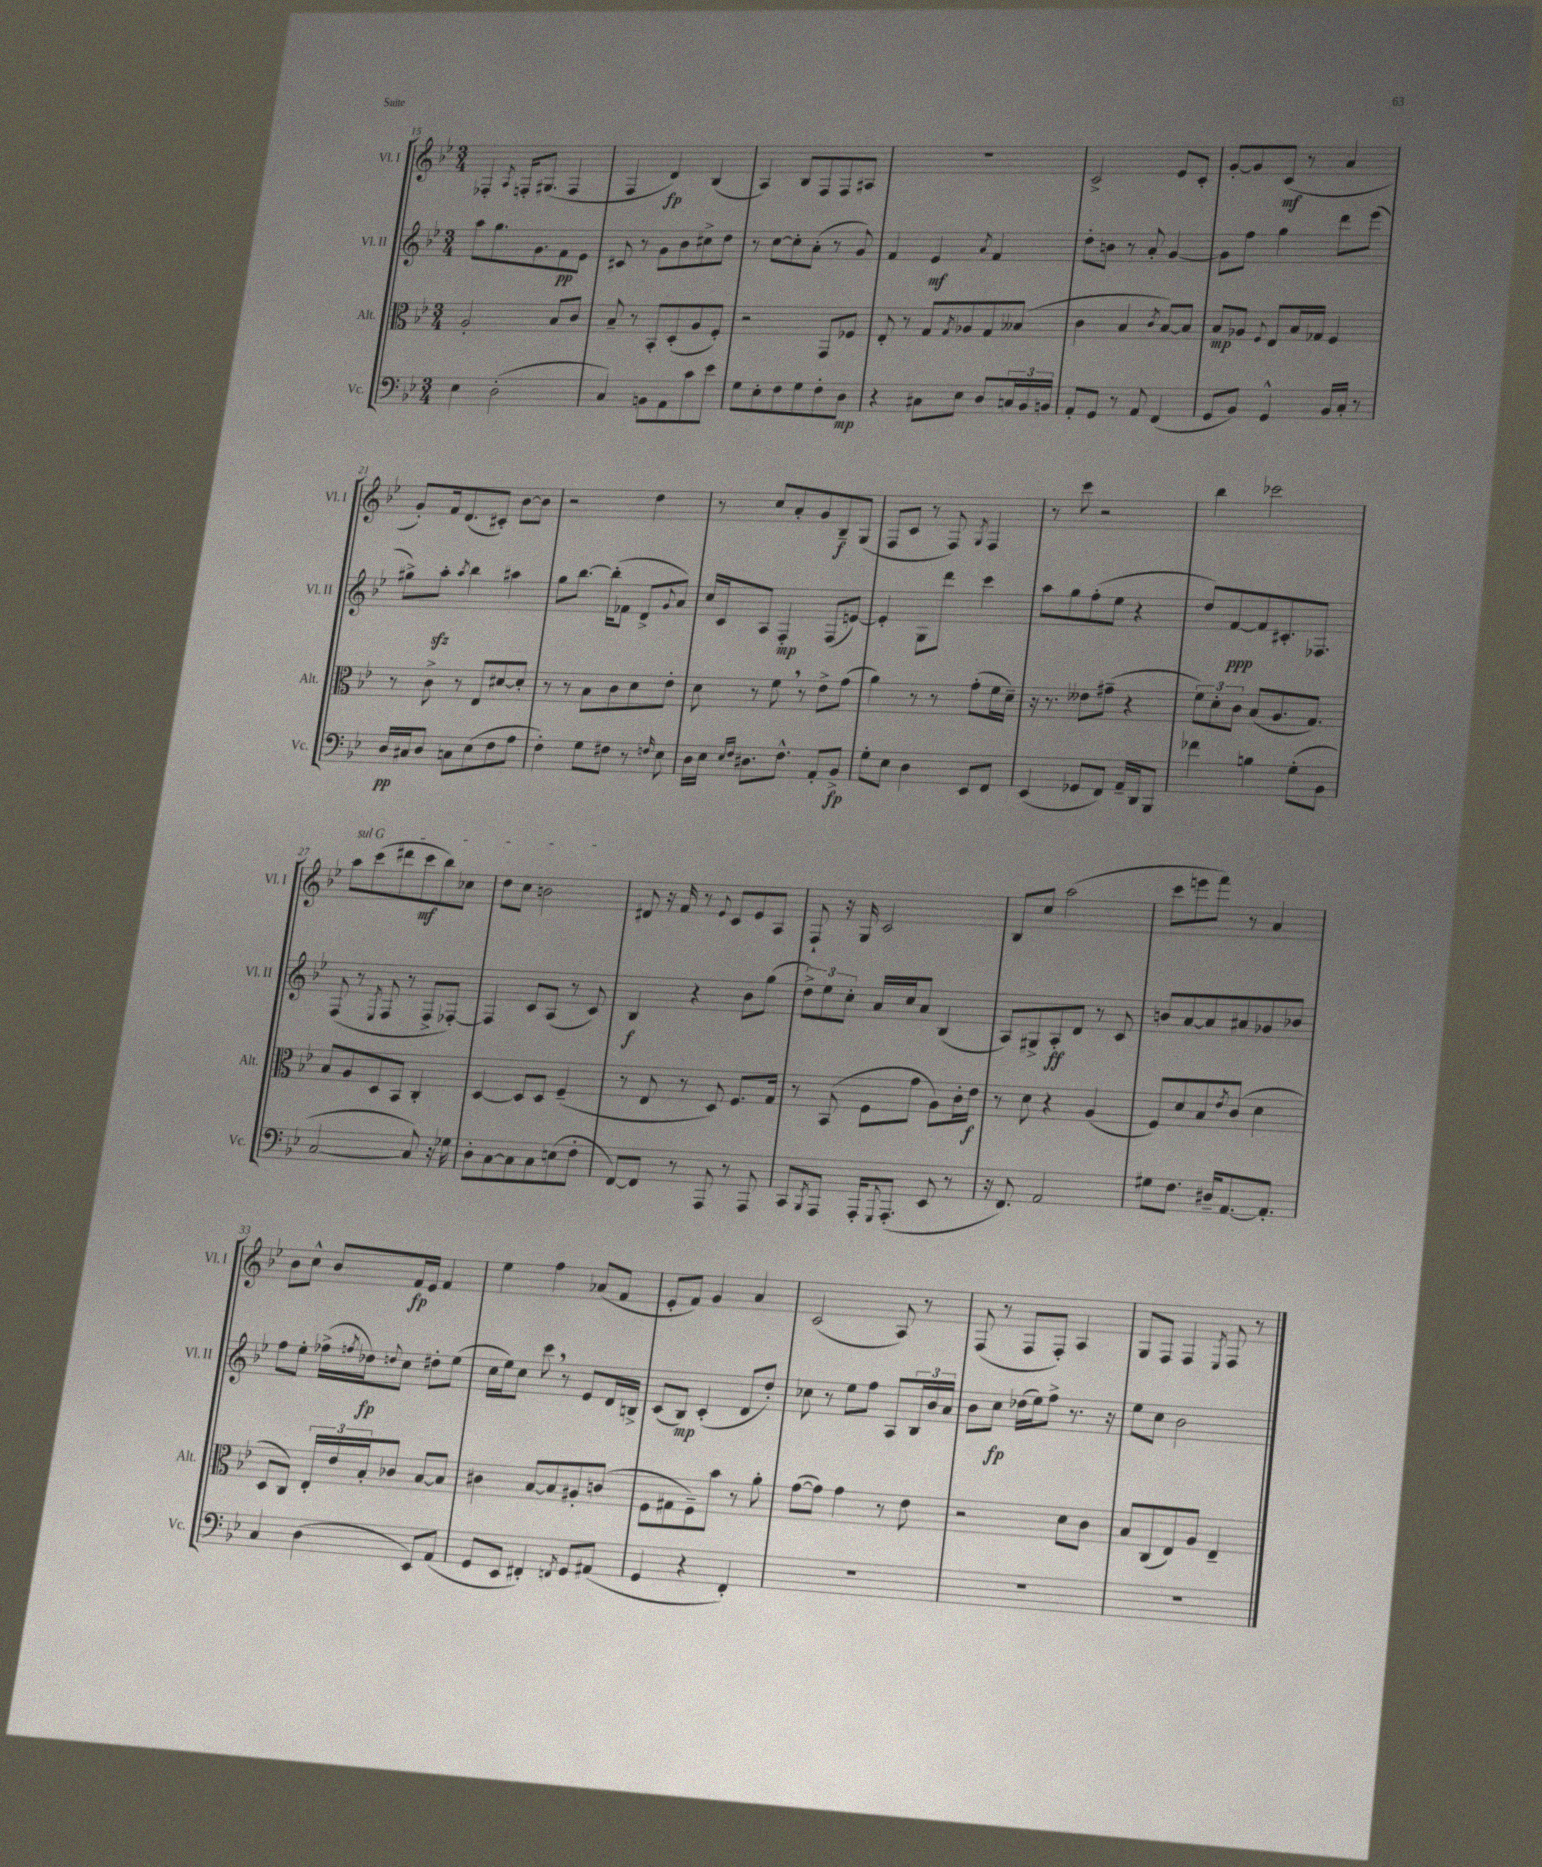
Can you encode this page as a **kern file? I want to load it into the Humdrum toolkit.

**kern	**dynam	**kern	**dynam	**kern	**dynam	**kern	**dynam
*part4	*part4	*part3	*part3	*part2	*part2	*part1	*part1
*staff4	*staff4	*staff3	*staff3	*staff2	*staff2	*staff1	*staff1
*I"Vc.	*	*I"Alt.	*	*I"Vl. II	*	*I"Vl. I	*
*I'Vc.	*	*I'Alt.	*	*I'Vl. II	*	*I'Vl. I	*
*clefF4	*	*clefC3	*	*clefG2	*	*clefG2	*
*k[b-e-]	*	*k[b-e-]	*	*k[b-e-]	*	*k[b-e-]	*
*M3/4	*	*M3/4	*	*M3/4	*	*M3/4	*
=15	=15	=15	=15	=15	=15	=15	=15
4E-\	.	2A'/	.	8aa\L	.	4F-X'/	.
.	.	.	.	8.gg\	.	.	.
.	.	.	.	.	.	8qA/	.
(2D'\	.	.	.	.	.	16Fn'/KL	.
.	.	.	.	8.g\	.	(8.G#X/J	.
.	.	8B-/L	.	8f\	pp	4F/	.
.	.	8c/J	.	8e-\J	.	.	.
=16	=16	=16	=16	=16	=16	=16	=16
4C/)	.	8B-~/	.	8c#X/	.	4F/	.
.	.	8r	.	8r	.	.	.
8BBn\L	.	8BB-'/L	.	8g\L	.	4d/)	fp
8AA\	.	(8D'/	.	8b-\	.	.	.
8c\	.	8A/	.	8cc#X^\	.	(4B-/	.
8e-\J	.	8F'/J)	.	8dd\J	.	.	.
=17	=17	=17	=17	=17	=17	=17	=17
8G\L	.	2r	.	8r	.	4A/)	.
8E-'\	.	.	.	[8cc\L	.	.	.
8F\	.	.	.	8cc'\]	.	8B-/L	.
8G\	.	.	.	(8a'\J	.	8F/	.
8F'\	.	8GG/L	.	8r	.	8F/	.
8D\J	mp	8F-X/J	.	8g/)	.	8A#X/J	.
=18	=18	=18	=18	=18	=18	=18	=18
4r	.	8E-'/	.	4f/	.	2.r	.
.	.	8r	.	.	.	.	.
8C#X\L	.	8G/L	.	4e-/	mf	.	.
.	.	8qG/	.	.	.	.	.
8E-\J	.	8A-X/	.	.	.	.	.
.	.	.	.	8qa/	.	.	.
8D/L	.	8G/	.	4f/	.	.	.
24Cn/L	.	(8B--X/J	.	.	.	.	.
24BB-/	.	.	.	.	.	.	.
24BBn/JJ	.	.	.	.	.	.	.
=19	=19	=19	=19	=19	=19	=19	=19
8AA'/L	.	4c\	.	8dd'\L	.	2c^/	.
8GG/J	.	.	.	8bn\J	.	.	.
8r	.	4B-/	.	8r	.	.	.
8AA/	.	.	.	8a'/	.	.	.
.	.	8qc/	.	.	.	.	.
(4FF/	.	[8B-/L)	.	[4g/	.	8e-/L	.
.	.	8B-/J]	.	.	.	8c'/J	.
=20	=20	=20	=20	=20	=20	=20	=20
8GG/L	.	8B-/L	mp	8g\L]	.	[8g'/L	.
8BB-/J)	.	8A-X/J	.	8ff\J	.	8g/]	.
.	.	8qqF/	.	.	.	.	.
4GG^^/	.	8E-/L	.	4gg\	.	(8c/J	mf
.	.	16B-/L	.	.	.	8r	.
.	.	16G-X/JJ	.	.	.	.	.
16BB-/LL	.	4F/	.	8ddd\L	.	4a/	.
16C'/JJ	.	.	.	.	.	.	.
8r	.	.	.	(8eee-\J	.	.	.
!!LO:LB:g=z
=21	=21	=21	=21	=21	=21	=21	=21
16D/LL	pp	8r	.	8gg#X^\L)	.	8g'/L)	.
16C#X/J	.	.	.	.	.	.	.
8D/J	.	8c^\	.	8aazz'\J	.	16f/k	.
.	.	.	.	.	.	(8.d/	.
.	.	.	.	8qaa/	.	.	.
8Cn\L	.	8r	.	4bb-\	.	.	.
(8E-\	.	8E-/L	.	.	.	8c#X'/J)	.
8F\	.	[8d#X/	.	4aa#X\	.	[8b-\L	.
8A\J	.	8d#'/J]	.	.	.	8b-\J]	.
=22	=22	=22	=22	=22	=22	=22	=22
4F'\)	.	8r	.	8gg\L	.	2r	.
.	.	8r	.	[8.bb-\J	.	.	.
8G\L	.	8B-\L	.	.	.	.	.
.	.	.	.	(16bb-'\KL]	.	.	.
8F#X\J	.	8c\	.	8f-X\J	.	.	.
8r	.	8d\	.	8d^/L	.	4dd\	.
16qqFn/	.	.	.	8qqg/	.	.	.
8E-\	.	8e-'\J	.	8a/J)	.	.	.
=23	=23	=23	=23	=23	=23	=23	=23
16D\LL	.	8d\	.	16cc/LL	.	8r	.
16E-\JJ	.	.	.	16c/J	.	.	.
16qqE-/LL	.	.	.	.	.	.	.
16qqF/JJ	.	.	.	.	.	.	.
8.D#X\L	.	8r	.	8A/J	.	8cc/L	.
.	.	8f,\	.	4F'/	mp	8a'/	.
8.F^^\J	.	.	.	.	.	.	.
.	.	8r	.	.	.	8g/	.
8AA'/L	.	8e-^\L	.	(8F/L	.	8B-~/	f
8BB-^/J	fp	(8g\J	.	[8en/J)	.	(8G/J	.
=24	=24	=24	=24	=24	=24	=24	=24
8G'\L	.	4a\)	.	4e'/]	.	8F/L	.
8E-\J	.	.	.	.	.	8c/J	.
4D\	.	8r	.	8G\L	.	8r	.
.	.	8r	.	8ddd\J	.	8F/)	.
.	.	.	.	.	.	8qG/	.
8EE-/L	.	(8g'\L	.	4ccc\	.	4F/	.
8FF/J	.	16f\L	.	.	.	.	.
.	.	16d~\JJ)	.	.	.	.	.
=25	=25	=25	=25	=25	=25	=25	=25
(4EE-/	.	16r	.	8aa\L	.	8r	.
.	.	8.r	.	.	.	.	.
.	.	.	.	8gg\	.	8ccc\	.
8GG-X/L	.	8e--X\L	.	(8ff'\	.	2r	.
8FF/J)	.	(8g#X~\J	.	8ee-\J	.	.	.
16AA~/LL	.	4r	.	4r	.	.	.
16DD/J	.	.	.	.	.	.	.
8BBB-/J	.	.	.	.	.	.	.
=26	=26	=26	=26	=26	=26	=26	=26
4f-X\	.	12f\L)	.	8dd/L)	.	4bb-\	.
.	.	12d'\	.	.	.	.	.
.	.	.	.	[8f/	ppp	.	.
.	.	12c\J	.	.	.	.	.
4Bn\	.	(8B-/L	.	8f/]	.	2ccc-X\	.
.	.	8.A/	.	8.c#X'/	.	.	.
(8G'\L	.	.	.	.	.	.	.
.	.	8.G/J)	.	8.F-X/J	.	.	.
8BB-\J	.	.	.	.	.	.	.
!!LO:LB:g=z
=27	=27	=27	=27	=27	=27	=27	=27
!	!	!	!	!	!	!LO:TX:a:i:t=sul G	!
[2C/	.	8B-/L	.	(8F/	.	8aa\L	.
.	.	8A/	.	8r	.	(8ccc\	.
.	.	.	.	8qE-/	.	.	.
.	.	8D/	.	8F/	.	8ddd#X\	.
.	.	8BB-/J	.	8r	.	8ccc\	mf
8C/])	.	4C'/	.	8F^/L	.	8bb-\)	.
16r	.	.	.	[8F-X'/J)	.	8cc-X\J	.
16G-X\	.	.	.	.	.	.	.
=28	=28	=28	=28	=28	=28	=28	=28
8D'\L	.	[4D/	.	4F-/]	.	8dd\L	.
[8C\	.	.	.	.	.	8cc\J	.
8C\]	.	8D/L]	.	8c/L	.	2bn\	.
8C\	.	8D/J	.	(8A/J	.	.	.
(8En\	.	(4F~/	.	8r	.	.	.
8F'\J	.	.	.	8c/)	.	.	.
=29	=29	=29	=29	=29	=29	=29	=29
[8FF/L)	.	8r	.	4B-/	f	8d#X/	.
8FF/J]	.	8E-/	.	.	.	16r	.
.	.	.	.	.	.	16f/	.
8r	.	8r	.	4r	.	8r	.
.	.	.	.	.	.	8qqe-/	.
8AAA/	.	8D/)	.	.	.	8c/L	.
8r	.	8.F/L	.	8b-\L	.	8e-/	.
8AAA/	.	.	.	(8gg\J	.	8A/J	.
.	.	16G/Jk	.	.	.	.	.
=30	=30	=30	=30	=30	=30	=30	=30
8CC/L	.	8r	.	12dd^\L)	.	8F`/	.
.	.	.	.	12ee-\	.	.	.
8qBBB-/	.	.	.	.	.	.	.
8AAA/J	.	(8BB-/	.	.	.	16r	.
.	.	.	.	12cc'\J	.	.	.
.	.	.	.	.	.	16G/	.
16AAA'/KL	.	8F\L	.	16a/LL	.	2c/	.
8qqGGG/	.	.	.	.	.	.	.
(8.AAA'/J	.	.	.	16cc/J	.	.	.
.	.	8g\J	.	8a/J	.	.	.
8EE-/	.	8A\L)	.	(4B-/	.	.	.
8r	.	16c'\L	.	.	.	.	.
.	.	16e-\JJ	f	.	.	.	.
=31	=31	=31	=31	=31	=31	=31	=31
16r	.	8r	.	8A/L)	.	8B-/L	.
8.FF/)	.	.	.	.	.	.	.
.	.	8d\	.	8G#X^/	.	8cc/J	.
2AA/	.	4r	.	8A'/	ff	(2aa\	.
.	.	.	.	8d/J	.	.	.
.	.	(4A/	.	8r	.	.	.
.	.	.	.	8c/	.	.	.
=32	=32	=32	=32	=32	=32	=32	=32
8G#X\L	.	8F/L)	.	8bn/L	.	8ccc\L	.
8.F\J	.	8d/	.	[8a/	.	8eeen\	.
.	.	8B-/	.	8a/]	.	8fff\J)	.
16D#X~/KL	.	.	.	.	.	.	.
.	.	8qe-/	.	.	.	.	.
[8.AA/	.	(8c/J	.	8a#X/	.	8r	.
.	.	4d\	.	8g-X/	.	4a/	.
8.AA'/J]	.	.	.	.	.	.	.
.	.	.	.	8b-X/J	.	.	.
!!LO:LB:g=z
=33	=33	=33	=33	=33	=33	=33	=33
4C/	.	8D/L	.	8ff\L	.	8b-\L	.
.	.	8C/J)	.	8ee-'\J	.	8cc^^\J	.
(4D\	.	24E-'/LL	.	(16ff-X^\LL	.	8b-/L	.
.	.	24e-/	.	.	.	.	.
.	.	.	.	8qffn/	.	.	.
.	.	.	.	16dd-X\J)	fp	.	.
.	.	24B-'/J	.	.	.	.	.
.	.	.	.	8qqddn/	.	.	.
.	.	8c-X/J	.	8cc\J	.	16f/L	fp
.	.	.	.	.	.	16e-/JJ	.
8EE-/L)	.	[8B-/L	.	8dd#X'\L	.	4f/	.
(8AA/J	.	8B-/J]	.	(8ee-\J	.	.	.
=34	=34	=34	=34	=34	=34	=34	=34
8GG/L	.	4c#X\	.	16cc\LL	.	4ee-\	.
.	.	.	.	16ee-\J)	.	.	.
8EE-/J	.	.	.	8cc\J	.	.	.
4FF#X'/)	.	[8B-/L	.	8ccc,\	.	4ff\	.
.	.	8B-/]	.	8r	.	.	.
8qFFn/	.	.	.	.	.	.	.
8GG/L	.	8A#X'/	.	8e-/L	.	(8a-X/L	.
(8AA#X/J	.	(8cn/J	.	16d/L	.	8f/J	.
.	.	.	.	16Bn^/JJ	.	.	.
=35	=35	=35	=35	=35	=35	=35	=35
4GG/	.	8F\L	.	(8c/L	.	8e-'/L	.
.	.	8G#X\	.	8B-/J)	mp	8f/J)	.
4r	.	8F~\)	.	(4c'/	.	4g/	.
.	.	8b-\J	.	.	.	.	.
4FF'/)	.	8r	.	8d/L	.	4a/	.
.	.	8a'\	.	8dd'/J)	.	.	.
=36	=36	=36	=36	=36	=36	=36	=36
2.r	.	([8g\L	.	8cc-X\	.	(2c/	.
.	.	8g\J])	.	8r	.	.	.
.	.	4g\	.	8ee-\L	.	.	.
.	.	.	.	8ff\J	.	.	.
.	.	8r	.	8A/L	.	8A/)	.
.	.	8e-\	.	24B-/L	.	8r	.
.	.	.	.	24b-/	.	.	.
.	.	.	.	24a/JJ	.	.	.
=37	=37	=37	=37	=37	=37	=37	=37
2.r	.	2r	.	8b-\L	.	(8F/	.
.	.	.	.	8cc\J	fp	8r	.
.	.	.	.	(16dd-X\LL	.	8F/L	.
.	.	.	.	16ee-\J)	.	.	.
.	.	.	.	8ff^\J	.	8F'/J)	.
.	.	8d\L	.	8.r	.	4A/	.
.	.	8c\J	.	.	.	.	.
.	.	.	.	16r	.	.	.
=38	=38	=38	=38	=38	=38	=38	=38
2.r	.	8B-/L	.	8ee-\L	.	8G/L	.
.	.	(8C/	.	8cc\J	.	8F/J	.
.	.	8E-/)	.	2b-\	.	4F/	.
.	.	8A/J	.	.	.	.	.
.	.	.	.	.	.	8qE-/	.
.	.	4E-~/	.	.	.	8F/	.
.	.	.	.	.	.	8r	.
==	==	==	==	==	==	==	==
*-	*-	*-	*-	*-	*-	*-	*-
